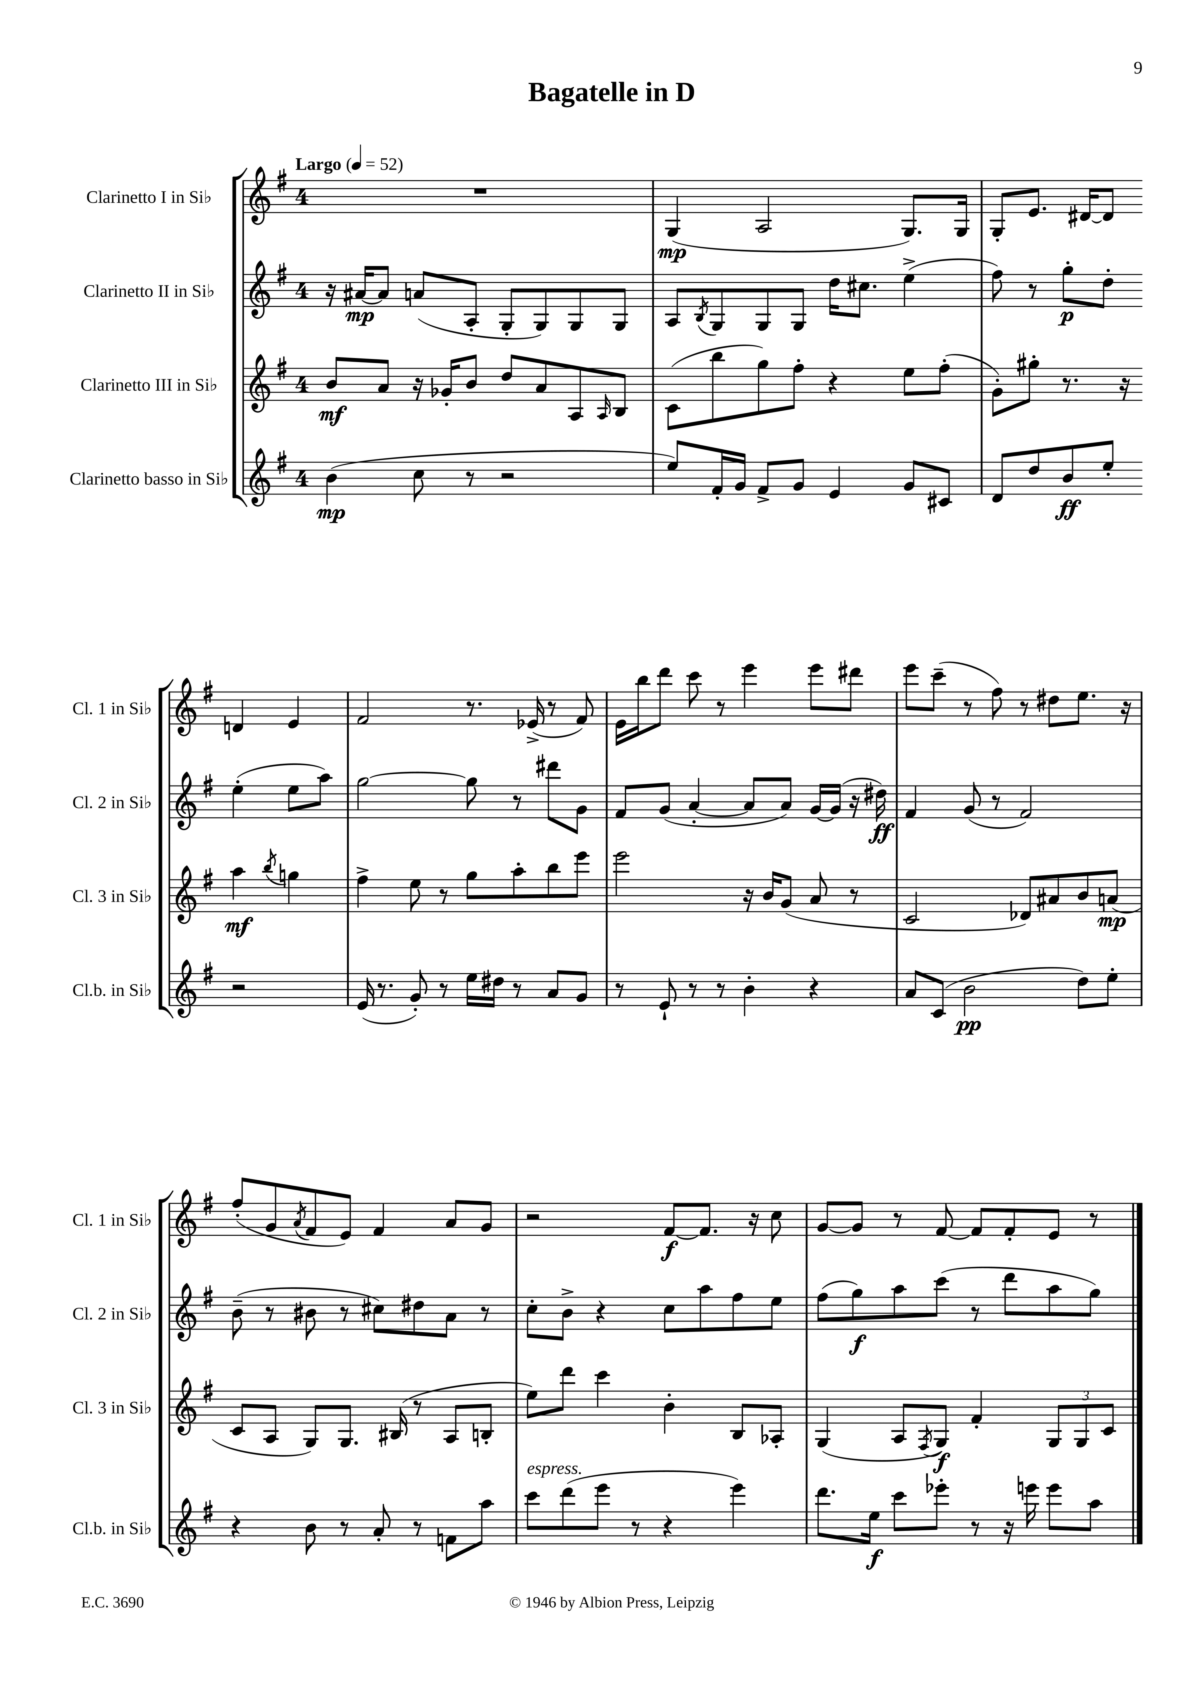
\header { title = "Bagatelle in D" }
<<
\new StaffGroup <<
\new Staff = "s0" \with { instrumentName = "Clarinetto I in Sib" shortInstrumentName = "Cl. 1 in Sib" } {
    \clef treble \key g \major \once \override Staff.TimeSignature.style = #'single-digit \time 4/4 \tempo "Largo" 4 = 52
    R1 |
    g4\mp( a2 g8.) g16 |
    g8-. e'8. dis'16~ dis'8 d'4 e'4 |
    fis'2 r8. ees'16->( r8 fis'8) |
    e'16 b''16 d'''8 c'''8 r8 e'''4 e'''8 dis'''8 |
    e'''8 c'''8--( r8 fis''8) r8 dis''8 e''8. r16 |
    fis''8-.( g'8 \acciaccatura { a'8 } fis'8 e'8) fis'4 a'8 g'8 |
    r2 fis'8~\f fis'8. r16 c''8 |
    g'8~ g'8 r8 fis'8~ fis'8 fis'8-. e'8 r8 \bar "|." |
}
\new Staff = "s1" \with { instrumentName = "Clarinetto II in Sib" shortInstrumentName = "Cl. 2 in Sib" } {
    \clef treble \key g \major \once \override Staff.TimeSignature.style = #'single-digit \time 4/4
    r16 ais'16~\mp ais'8 a'8( a8-. g8-. g8) g8 g8 |
    a8 \acciaccatura { b8 } g8 g8 g8 d''16 cis''8. e''4->( |
    fis''8) r8 g''8-.\p d''8-. e''4-.( e''8 a''8) |
    g''2~ g''8 r8 dis'''8 g'8 |
    fis'8 g'8( a'4~-. a'8 a'8) g'16~ g'16( r16 dis''16\ff) |
    fis'4 g'8( r8 fis'2) |
    b'8--( r8 bis'8 r8 cis''8) dis''8 a'8 r8 |
    c''8-. b'8-> r4 c''8 a''8 fis''8 e''8 |
    fis''8( g''8\f) a''8 c'''8( r8 d'''8 a''8 g''8) \bar "|." |
}
\new Staff = "s2" \with { instrumentName = "Clarinetto III in Sib" shortInstrumentName = "Cl. 3 in Sib" } {
    \clef treble \key g \major \once \override Staff.TimeSignature.style = #'single-digit \time 4/4
    b'8\mf a'8 r16 ges'16-. b'8 d''8 a'8 a8 \grace { a16 } b8 |
    c'8( b''8 g''8) fis''8-. r4 e''8 fis''8-.( |
    g'8-.) gis''8-. r8. r16 a''4\mf \acciaccatura { b''8 } g''4 |
    fis''4-> e''8 r8 g''8 a''8-. b''8 e'''8 |
    e'''2 r16 b'16 g'8( a'8 r8 |
    c'2 des'8) ais'8 b'8 a'8\mp( |
    c'8 a8 g8) g8. bis16( r8 a8 b8-. |
    e''8) d'''8 c'''4 b'4-. b8 aes8-. |
    g4( a8 \acciaccatura { fis8 } g8\f) fis'4-. \tuplet 3/2 { g8 g8 c'8 } \bar "|." |
}
\new Staff = "s3" \with { instrumentName = "Clarinetto basso in Sib" shortInstrumentName = "Cl.b. in Sib" } {
    \clef treble \key g \major \once \override Staff.TimeSignature.style = #'single-digit \time 4/4
    b'4\mp( c''8 r8 r2 |
    e''8) fis'16-. g'16 fis'8-> g'8 e'4 g'8 cis'8 |
    d'8 d''8 b'8\ff e''8-. r2 |
    e'16( r8. g'8-.) r8 e''16 dis''16 r8 a'8 g'8 |
    r8 e'8-! r8 r8 b'4-. r4 |
    a'8 c'8( b'2\pp d''8) e''8-. |
    r4 b'8 r8 a'8-. r8 f'8 a''8 |
    c'''8^\markup { \italic "espress." } d'''8( e'''8 r8 r4 e'''4) |
    d'''8. e''16\f c'''8 ees'''8-. r8 r16 e'''16 e'''8 a''8 \bar "|." |
}
>>
>>
\layout { \context { \Score \remove "Bar_number_engraver" } }
